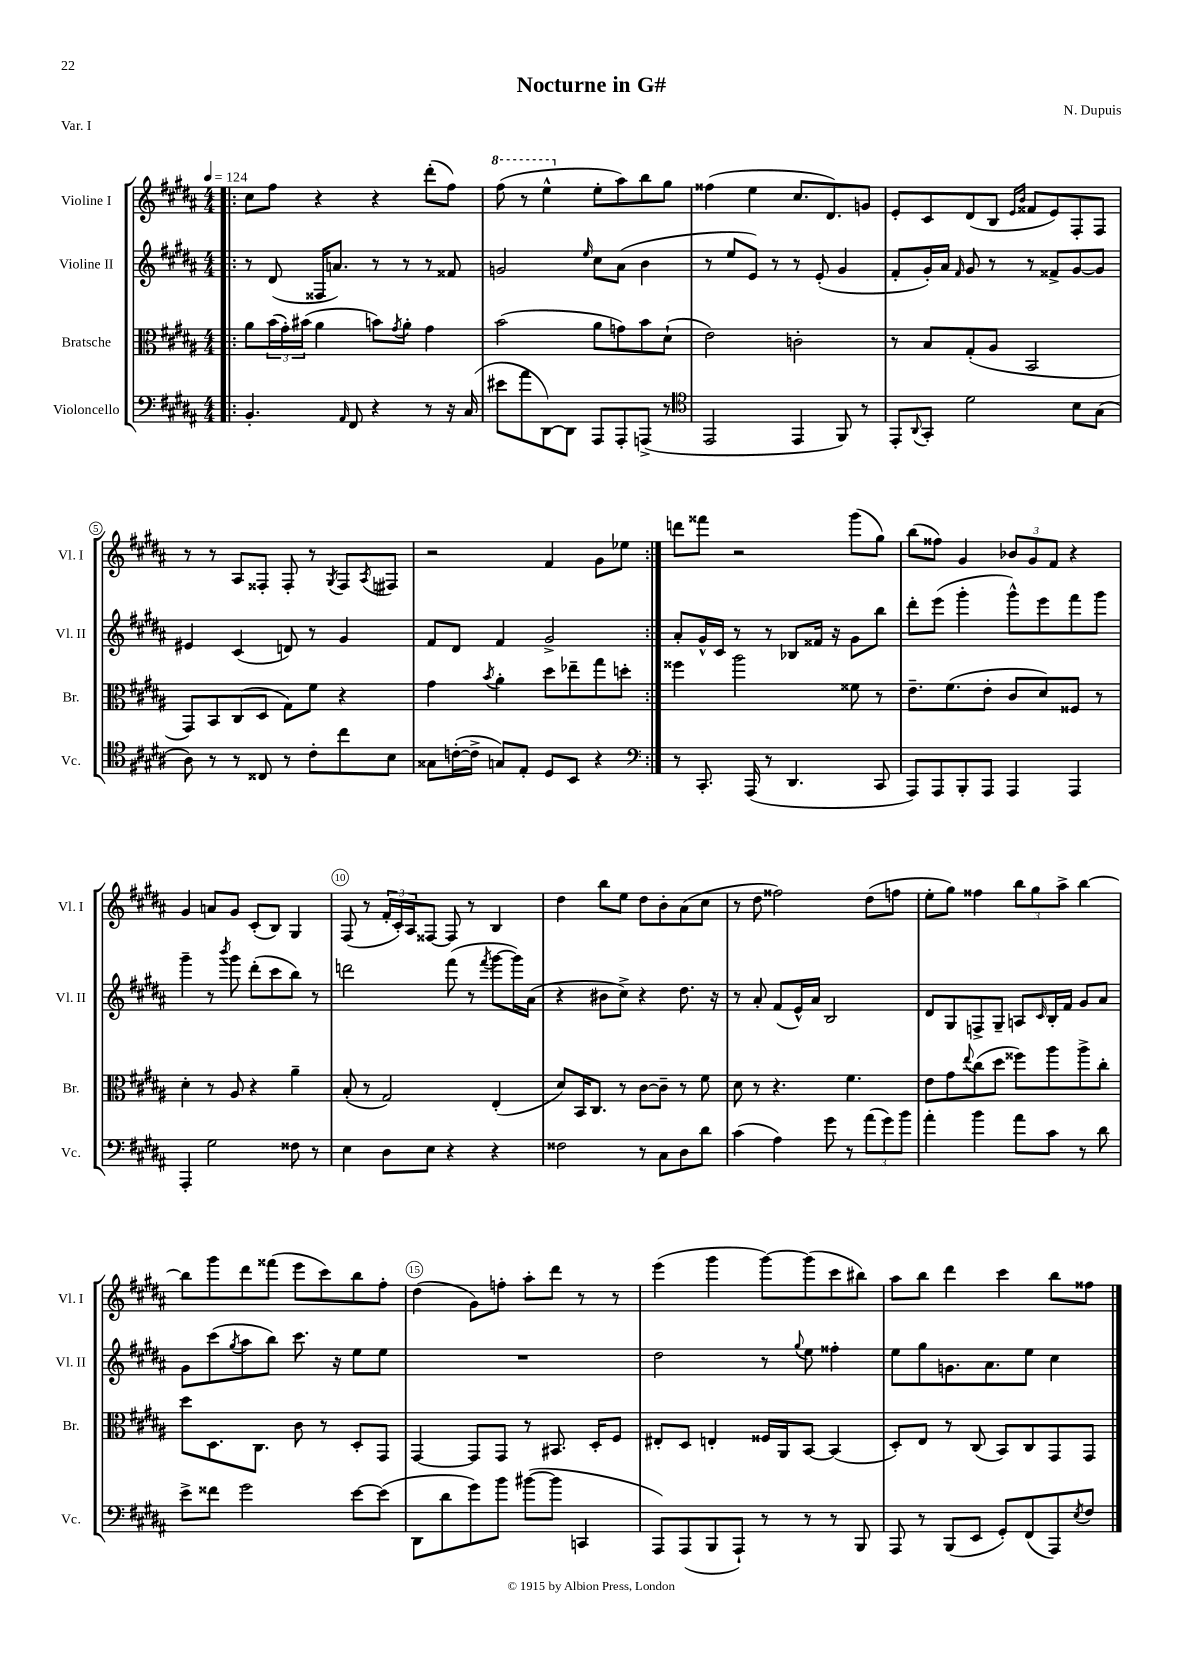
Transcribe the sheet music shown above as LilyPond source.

\header { title = "Nocturne in G#" composer = "N. Dupuis" piece = "Var. I" }
<<
\new StaffGroup <<
\new Staff = "s0" \with { instrumentName = "Violine I" shortInstrumentName = "Vl. I" } {
    \clef treble \key b \major \numericTimeSignature \time 4/4 \tempo 4 = 124
    \repeat volta 2 { \bar ".|:" cis''8 fis''8 r4 r4 dis'''8-.( fis''8) |
    \ottava #1 fis'''8( r8 e'''4-^ \ottava #0 e''8-. ais''8) b''8 gis''8 |
    fisis''4( e''4 cis''8. dis'8.) g'8 |
    e'8-. cis'8 dis'8( b8 \grace { e'16 b'16 } fisis'8 e'8) fis8-. fis8 |
    r8 r8 ais8 fisis8-. fisis8-. r8 \acciaccatura { gis8 } fisis8 \acciaccatura { ais8 } fis8 |
    r2 fis'4 gis'8 ees''8 | }
    d'''8 fisis'''8 r2 gis'''8( gis''8) |
    b''8( fisis''8) gis'4 \tuplet 3/2 { bes'8 gis'8 fis'8 } r4 |
    gis'4 a'8 gis'8 cis'8-.( b8) gis4 |
    fis8( r8 \tuplet 3/2 { fis'16-. cis'16-.) ais16 } fisis8~ fisis8 r8 b4 |
    dis''4 b''8 e''8 dis''8 b'8-. ais'8( cis''8 |
    r8 dis''8 fisis''2) dis''8( f''8 |
    e''8-. gis''8) fisis''4 \tuplet 3/2 { b''8 gis''8 ais''8-> } b''4~ |
    b''8 gis'''8 dis'''8 fisis'''8( e'''8 cis'''8) b''8 fis''8-. |
    dis''4( gis'8) f''8-. ais''8-. dis'''8 r8 r8 |
    e'''4( gis'''4 gis'''8~) gis'''8( cis'''8 bis''8) |
    ais''8 b''8 dis'''4 cis'''4 b''8 fisis''8 \bar "|." |
}
\new Staff = "s1" \with { instrumentName = "Violine II" shortInstrumentName = "Vl. II" } {
    \clef treble \key b \major \numericTimeSignature \time 4/4
    \repeat volta 2 { \bar ".|:" r8 dis'8( fisis16 a'8.) r8 r8 r8 fisis'8 |
    g'2 \grace { e''16 } cis''8 ais'8( b'4 |
    r8 e''8 e'8) r8 r8 e'8-.( gis'4 |
    fis'8-. gis'16-.) ais'16 \grace { fis'16 } gis'8 r8 r8 fisis'8-> gis'8~ gis'8 |
    eis'4 cis'4( d'8) r8 gis'4 |
    fis'8 dis'8 fis'4 gis'2-> | }
    ais'8-. gis'16-^ cis'16 r8 r8 bes8 fisis'16 r16 gis'8 b''8 |
    dis'''8-. e'''8( gis'''4-. gis'''8-^) e'''8 fis'''8 gis'''8 |
    gis'''4-- r8 \acciaccatura { b'''8 } gis'''8 dis'''8-.( cis'''8 b''8) r8 |
    d'''2 fis'''8( r8 \acciaccatura { fis'''8 } gis'''8~ gis'''16) ais'16( |
    r4 bis'8 cis''8->) r4 dis''8. r16 |
    r8 ais'8-. fis'8( e'16-^) ais'16 b2 |
    dis'8 gis8 f8-> gis8-- a8 \grace { cis'16 } b16-. fis'16 gis'8 ais'8 |
    gis'8 cis'''8( \acciaccatura { gis''8 } ais''8 b''8) cis'''8. r16 e''8 e''8 |
    R1 |
    dis''2 r8 \appoggiatura { gis''8 } e''8 fisis''4-. |
    e''8 gis''8 g'8. ais'8. e''8 cis''4 \bar "|." |
}
\new Staff = "s2" \with { instrumentName = "Bratsche" shortInstrumentName = "Br." } {
    \clef alto \key b \major \numericTimeSignature \time 4/4
    \repeat volta 2 { \bar ".|:" ais'8 \tuplet 3/2 { b'16( gis'16-.) bis'16( } ais'4 b'8) \acciaccatura { gis'8 } ais'8-. gis'4 |
    b'2( ais'8 g'8) b'8 dis'8-!( |
    e'2) c'2-. |
    r8 b8 gis8-.( ais8 b,2 |
    gis,8) b,8 cis8( dis8 gis8) fis'8 r4 |
    gis'4 \acciaccatura { b'8 } ais'4-. dis''8 ees''8-- gis''8 d''8-. | }
    fisis''4 ais''2 fisis'8 r8 |
    e'8.-- fis'8.( e'8-. cis'8 dis'8) fisis8 r8 |
    dis'4-. r8 ais8 r4 ais'4-- |
    b8-.( r8 gis2) e4-.( |
    dis'8) b,16 cis8. r8 cis'8~ cis'8-- r8 fis'8 |
    dis'8 r8 r4. fis'4. |
    e'8 gis'8 \appoggiatura { e''8 } cis''8( dis''8 fisis''8) ais''8 ais''8-> cis''8-. |
    dis''8 dis8. cis8. cis'8 r8 dis8-. gis,8 |
    gis,4~ gis,8 gis,8 r8 bis,8. dis16-. fis8 |
    eis8-. dis8 e4-. fisis16 ais,16 b,8~ b,4( |
    dis8-.) e8 r8 cis8( b,8) cis8 gis,8 gis,8 \bar "|." |
}
\new Staff = "s3" \with { instrumentName = "Violoncello" shortInstrumentName = "Vc." } {
    \clef bass \key b \major \numericTimeSignature \time 4/4
    \repeat volta 2 { \bar ".|:" b,4.-. \grace { ais,16 } fis,8 r4 r8 r16 cis16( |
    eis'8 ais'8 dis,8~) dis,8 ais,,8 ais,,8-. a,,8->( r8 |
    \clef tenor e,2 e,4 fis,8) r8 |
    e,8-. \appoggiatura { ais,8 } gis,8-. dis'2 b8 gis8( |
    ais8) r8 r8 cisis8 r8 cis'8-. cis''8 b8 |
    gisis8 c'16~-.( c'16-> g8) e8-. dis8 b,8 r4 | }
    \clef bass r8 cis,8.-. ais,,16( r8 dis,4. cis,8 |
    ais,,8) ais,,8 b,,8-. ais,,8 ais,,4 ais,,4 |
    ais,,4-. gis2 fisis8 r8 |
    e4 dis8 e8 r4 r4 |
    fisis2 r8 cis8 dis8 dis'8 |
    cis'4( ais4) gis'8 r8 \tuplet 3/2 { ais'8( gis'8) b'8 } |
    ais'4-. b'4 ais'8 cis'8 r8 dis'8 |
    e'8-> fisis'8 gis'2 e'8~ e'8( |
    dis,8 dis'8 gis'8) b'8 bis'8~( bis'8 c,4 |
    ais,,8) ais,,8( b,,8 ais,,8-!) r8 r8 r8 b,,8 |
    ais,,8 r8 b,,8( e,8 gis,8-.) fis,8( ais,,8) \acciaccatura { e8 } fis8 \bar "|." |
}
>>
>>
\layout { \context { \Score \override BarNumber.break-visibility = ##(#f #t #t) barNumberVisibility = #(every-nth-bar-number-visible 5) \override BarNumber.stencil = #(make-stencil-circler 0.1 0.3 ly:text-interface::print) } }
